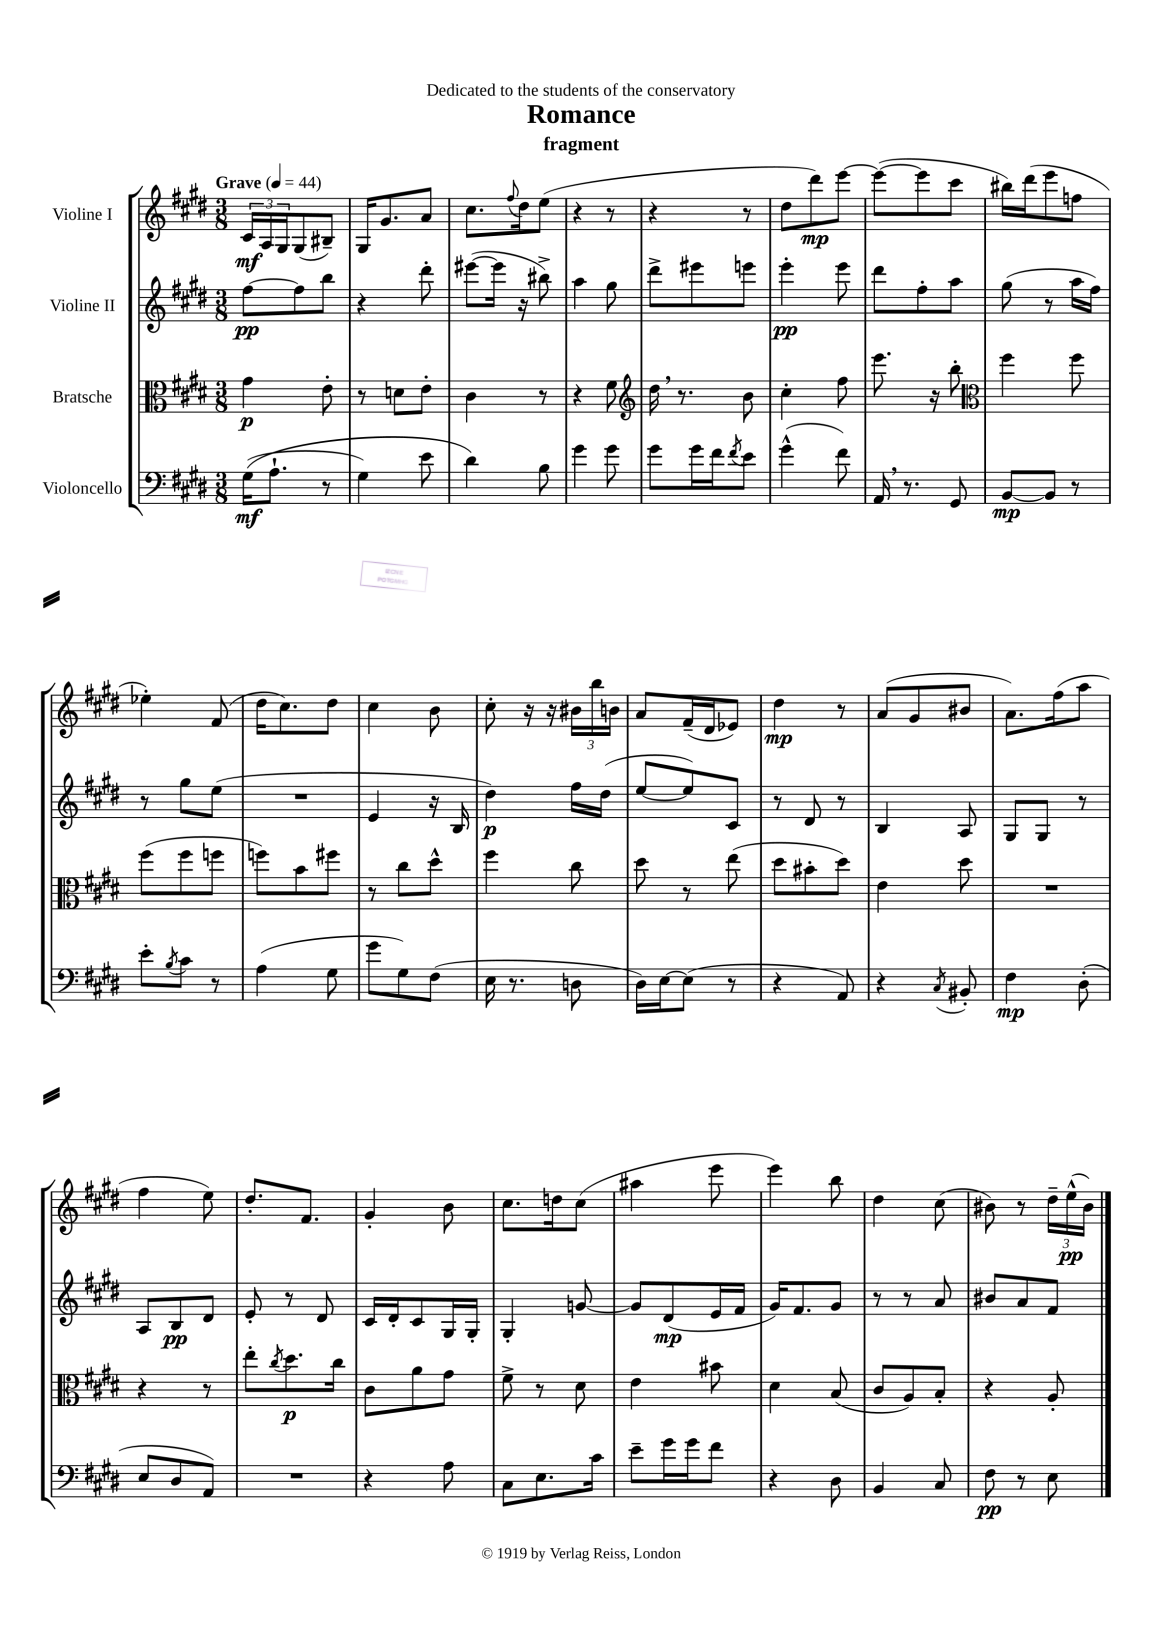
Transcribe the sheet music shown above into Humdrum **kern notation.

**kern	**kern	**kern	**kern
*staff4	*staff3	*staff2	*staff1
*clefF4	*clefC3	*clefG2	*clefG2
*k[f#c#g#d#]	*k[f#c#g#d#]	*k[f#c#g#d#]	*k[f#c#g#d#]
*M3/8	*M3/8	*M3/8	*M3/8
*MM44	*MM44	*MM44	*MM44
&((16G#\LK	4g#\	[8ff#\L	24c#/LL
.	.	.	24A/
8.A`\J	.	.	.
.	.	.	24G#/J
.	.	8ff#\]	(8G#/
8r	8e'\	8bb\J	8B#~/J)
=	=	=	=
4G#\)	8r	4r	16G#/LK
.	.	.	8.g#/
.	8d\L	.	.
8e\	8e'\J	8ddd#'\	8a/J
=	=	=	=
4d#\&)	4c#\	([8eee#\L	8.cc#\L
.	.	16eee#\]Jk	.
.	.	.	8qqff#/
.	.	16r	16dd#\k
8B\	8r	8bb#^\)	(8ee\J
=	=	=	=
4g#\	4r	4aa\	4r
8g#\	8f#\	8gg#\	8r
=	=	=	=
*	*clefG2	*	*
8g#\L	16dd#\	8ddd#^\L	4r
.	8.r	.	.
16g#\L	.	8eee#\	.
16f#\J	.	.	.
8qf#/	.	.	.
8e\J	8b\	8eee\J	8r
=	=	=	=
(4g#^^\	4cc#'\	4eee'\	8dd#\L
.	.	.	8ddd#\)
8f#\)	8ff#\	8eee\	[8eee\J
=	=	=	=
16AA/	8.eee\	8ddd#\L	(8eee\_L
8.r	.	.	.
.	.	8ff#'\	8eee\]
.	16r	.	.
8GG#/	8bb'\	8aa\J	8ccc#\J
=	=	=	=
*	*clefC3	*	*
[8BB/L	4ff#\	(8gg#\	16bb#\LL)
.	.	.	(16ddd#\J
8BB/]J	.	8r	8eee\
8r	8ff#\	16aa\LL	8ff\J
.	.	16ff#\JJ)	.
=	=	=	=
8e'\L	(8ff#\L	8r	4ee-'\)
8qB/	.	.	.
8c#\J	8ff#\	8gg#\L	.
8r	8ff\J	(8ee\J	(8f#/
=	=	=	=
(4A\	8ff\L)	4.r	16dd#\LK
.	.	.	8.cc#\)
.	8b\	.	.
8G#\	8ff#\J	.	8dd#\J
=	=	=	=
8g#\L	8r	4e/	4cc#\
8G#\)	8cc#\L	.	.
(8F#\J	8dd#^^\J	16r	8b\
.	.	16B/	.
=	=	=	=
16E\	4ff#\	4dd#\)	8cc#'\
8.r	.	.	.
.	.	.	16r
.	.	.	16r
8D\	8cc#\	16ff#\LL	24b#\LL
.	.	.	24bb\
.	.	(16dd#\JJ	.
.	.	.	24b\JJ
=	=	=	=
16D#\LL)	8dd#\	[8ee/L	8a/L
[16E\J	.	.	.
(8E\]J	8r	8ee/])	(16f#~/L
.	.	.	16d#/J
8r	(8ee\	8c#/J	8e-/J)
=	=	=	=
4r	8dd#\L	8r	4dd#\
.	8b#'\	8d#/	.
8AA/)	8dd#\J)	8r	8r
=	=	=	=
4r	4e\	4B/	(8a/L
.	.	.	8g#/
8qC#/	.	.	.
8BB#'/	8dd#\	8A/	8b#/J
=	=	=	=
4F#\	4.r	8G#/L	8.a\L)
.	.	8G#/J	.
.	.	.	(16ff#\k
(8D#'\	.	8r	8aa\J
=	=	=	=
8E/L	4r	8A/L	4ff#\
8D#/	.	8B/	.
8AA/J)	8r	8d#/J	8ee\)
=	=	=	=
4.r	8ee'\L	8e'/	8.dd#'/L
.	8qcc#/	.	.
.	8.dd#\	8r	.
.	.	.	8.f#/J
.	.	8d#/	.
.	16cc#\Jk	.	.
=	=	=	=
4r	8c#\L	16c#/LL	4g#'/
.	.	16d#'/J	.
.	8a\	8c#/	.
8A\	8g#\J	16G#/L	8b\
.	.	16G#'/JJ	.
=	=	=	=
8C#\L	8f#^\	4G#'/	8.cc#\L
8.E\	8r	.	.
.	.	.	16dd\k
.	8d#\	[8g/	(8cc#\J
16c#\Jk	.	.	.
=	=	=	=
8e~\L	4e\	8g/]L	4aa#\
16g#\L	.	(8d#/	.
16g#\J	.	.	.
8f#\J	8b#\	16e/L	8eee\
.	.	16f#/JJ	.
=	=	=	=
4r	4d#\	16g#/LK)	4eee\)
.	.	8.f#/	.
8D#\	(8B/	8g#/J	8bb\
=	=	=	=
4BB/	8c#/L	8r	4dd#\
.	8A/)	8r	.
8C#/	8B'/J	8a/	(8cc#\
=	=	=	=
8F#\	4r	8b#/L	8b#\)
8r	.	8a/	8r
8E\	8A'/	8f#/J	24dd#~\LL
.	.	.	(24ee^^\
.	.	.	24b#\JJ)
==	==	==	==
*-	*-	*-	*-
